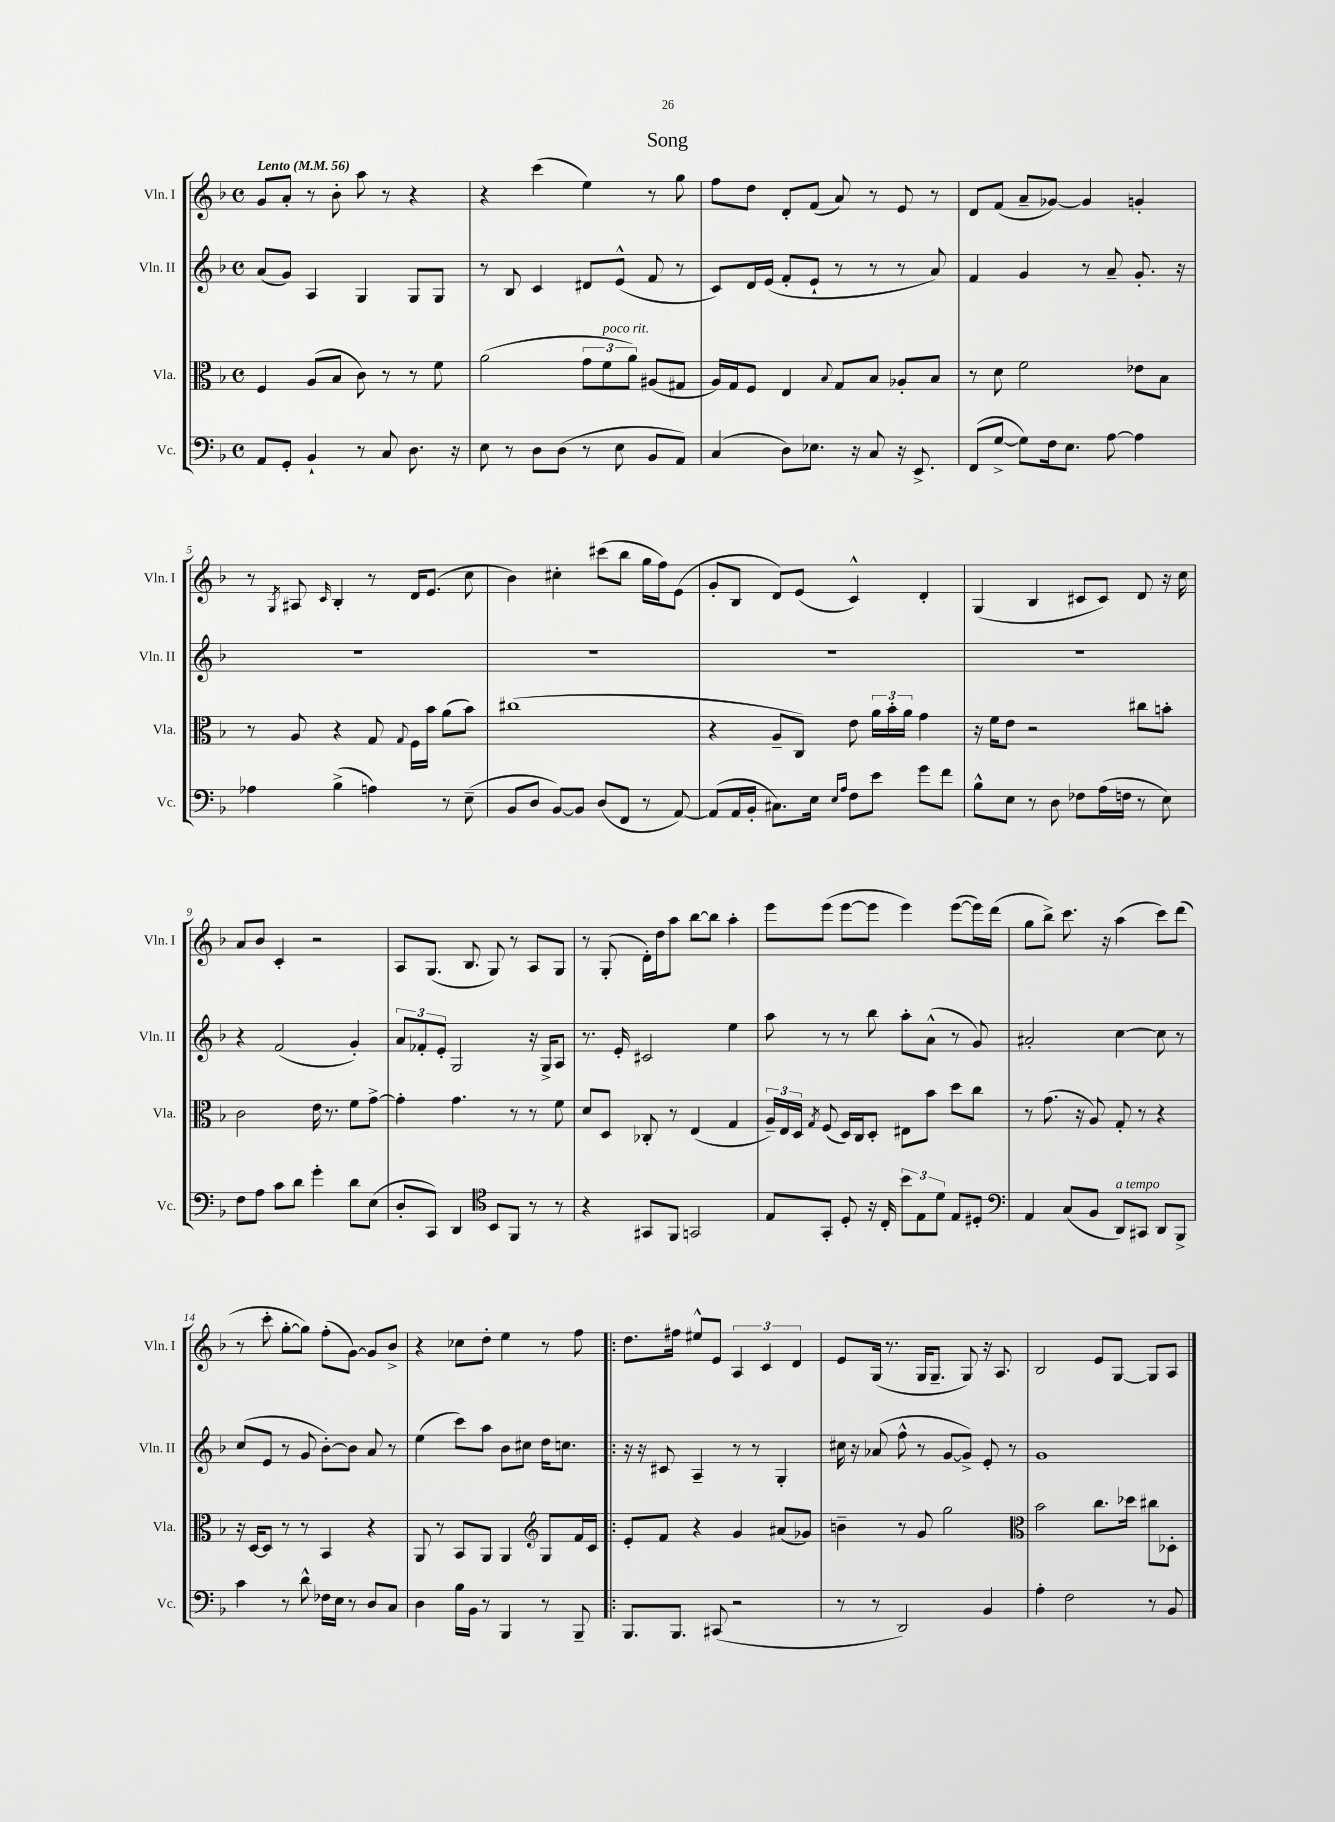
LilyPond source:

\header { title = "Song" }
<<
\new StaffGroup <<
\new Staff = "s0" \with { instrumentName = "Vln. I" shortInstrumentName = "Vln. I" } {
    \clef treble \key f \major \defaultTimeSignature \time 4/4 \tempo "Lento" 4 = 56
    \autoBeamOff g'8[ a'8]-. r8 bes'8-. a''8 r8 r4 |
    r4 c'''4( e''4) r8 g''8 |
    f''8[ d''8] d'8[-. f'8]( a'8) r8 e'8 r8 |
    d'8[ f'8]( a'8[-- ges'8]~) ges'4 g'4-. |
    r8 \acciaccatura { g8 } ais8 \grace { c'16 } bes4-. r8 d'16[ e'8.]( c''8 |
    bes'4) cis''4-. cis'''8[( bes''8] g''16[ f''16) e'8]( |
    g'8[-. bes8] d'8[) e'8]( c'4-^) d'4-. |
    g4( bes4 cis'8[ cis'8]) d'8 r16 c''16 |
    a'8[ bes'8] c'4-. r2 |
    a8[ g8.]( bes8. g8) r8 a8[ g8] |
    r8 g8-.( d'16[-.) d''16 a''8] bes''8[~ bes''8] a''4-. |
    e'''8[ e'''8]( e'''8[~ e'''8] e'''4) e'''8[~( e'''16) d'''16]( |
    g''8[ bes''8]->) c'''8. r16 a''4( c'''8[) d'''8]( |
    r8 c'''8-. g''8[~-. g''8]) f''8[-.( g'8]~) g'8[ bes'8]-> |
    r4 ces''8[ d''8]-. e''4 r8 f''8 |
    \bar ".|:" d''8.[ fis''16] eis''8[-^ e'8] \tuplet 3/2 { a4 c'4 d'4 } |
    e'8[ g16]( r8. g16[ g8.]-- g8) r16 a8. |
    bes2 e'8[ g8]~ g8[ a8] \bar "|." |
}
\new Staff = "s1" \with { instrumentName = "Vln. II" shortInstrumentName = "Vln. II" } {
    \clef treble \key f \major \defaultTimeSignature \time 4/4
    \autoBeamOff a'8[( g'8]) a4 g4 g8[ g8] |
    r8 bes8 c'4 dis'8[ e'8]-^( f'8 r8 |
    c'8[) d'16 e'16]( f'8[-. e'8]-! r8 r8 r8 a'8) |
    f'4 g'4 r8 a'8-- g'8.-. r16 |
    R1 |
    R1 |
    R1 |
    R1 |
    r4 f'2( g'4-.) |
    \tuplet 3/2 { a'8[ fes'8-. e'8]-. } g2 r16 g16[-> a8] |
    r8. e'16-. cis'2 e''4 |
    a''8 r8 r8 bes''8 a''8[-. a'8]-^( r8 g'8) |
    ais'2-. c''4~ c''8 r8 |
    c''8[( e'8] r8 g'8 bes'8[~-.) bes'8] a'8 r8 |
    e''4( c'''8[) a''8] bes'8[ cis''8] d''16[ c''8.] |
    \bar ".|:" r16 r16 cis'8 a4-- r8 r8 g4-. |
    cis''16 r16 aes'8( f''8-^ r8 g'8[~ g'8]->) e'8-. r8 |
    g'1 \bar "|." |
}
\new Staff = "s2" \with { instrumentName = "Vla." shortInstrumentName = "Vla." } {
    \clef alto \key f \major \defaultTimeSignature \time 4/4
    \autoBeamOff f4 a8[( bes8] c'8) r8 r8 f'8 |
    a'2( \tuplet 3/2 { g'8[ f'8^\markup { \italic "poco rit." } a'8]) } ais8[( gis8] |
    a16[) g16 f8] e4 \appoggiatura { bes8 } g8[ bes8] aes8[-. bes8] |
    r8 d'8 f'2 ees'8[ bes8] |
    r8 a8 r4 g8 \appoggiatura { g8 } f16[ bes'16] a'8[( bes'8]) |
    cis''1( |
    r4 a8[-- c8]) e'8 \tuplet 3/2 { a'16[ bes'16-. a'16] } g'4 |
    r16 f'16[ e'8] r2 cis''8[ b'8]-. |
    c'2 e'16 r8. f'8[ g'8]~-> |
    g'4-. g'4. r8 r8 f'8 |
    d'8[ d8] ces8-. r8 e4( g4 |
    \tuplet 3/2 { a16[--) e16 d16] } \acciaccatura { g8 } f8( d16[) c16 d8]-. eis8[ bes'8] d''8[ c''8] |
    r8 g'8.( r16 a8) g8-. r8 r4 |
    r16 d16[~ d8] r8 r8 bes,4 r4 |
    a,8 r8 bes,8[ a,8] a,4 \clef treble g8[ f'16 c'16] |
    \bar ".|:" e'8[-. f'8] r4 g'4 ais'8[( ges'8]) |
    b'4-- r8 g'8 g''2 |
    \clef alto bes'2 c''8.[ des''16] cis''8[ des8]-. \bar "|." |
}
\new Staff = "s3" \with { instrumentName = "Vc." shortInstrumentName = "Vc." } {
    \clef bass \key f \major \defaultTimeSignature \time 4/4
    \autoBeamOff a,8[ g,8]-. bes,4-! r8 c8 d8. r16 |
    e8 r8 d8[ d8]( r8 e8 bes,8[ a,8]) |
    c4( d8[) ees8.] r16 c8 r16 e,8.-> |
    f,8[( g8]~-> g8[) f16 e8.] a8~ a4 |
    aes4 bes4->( a4) r8 e8--( |
    bes,8[ d8] bes,8[~) bes,8] d8[( f,8] r8 a,8~) |
    a,8[( a,16 bes,16]-. cis8.[) e16] \grace { e16[ a16] } f8[ e'8] g'8[ f'8] |
    bes8[-^ e8] r8 d8 fes8[ a16( f16] r8 e8) |
    f8[ a8] c'8[ d'8] g'4-. d'8[ e8]( |
    d8[-. c,8]) d,4 \clef tenor bes,8[ f,8] r8 r8 |
    r4 gis,8[ f,8] g,2 |
    e8[ g,8]-. d8-. r16 c16-. \tuplet 3/2 { bes'8[ e8 d'8] } e8[ dis8]-. |
    \clef bass a,4 c8[( bes,8] d,8[^\markup { \italic "a tempo" }) cis,8] d,8[ bes,,8]-> |
    c'4 r8 d'8-^ fes16[ e16] r8 d8[ c8] |
    d4 bes16[ bes,16] r8 bes,,4 r8 bes,,8-- |
    \bar ".|:" bes,,8.[ bes,,8.] cis,8( r2 |
    r8 r8 d,2) bes,4 |
    a4-. f2 r8 bes,8 \bar "|." |
}
>>
>>
